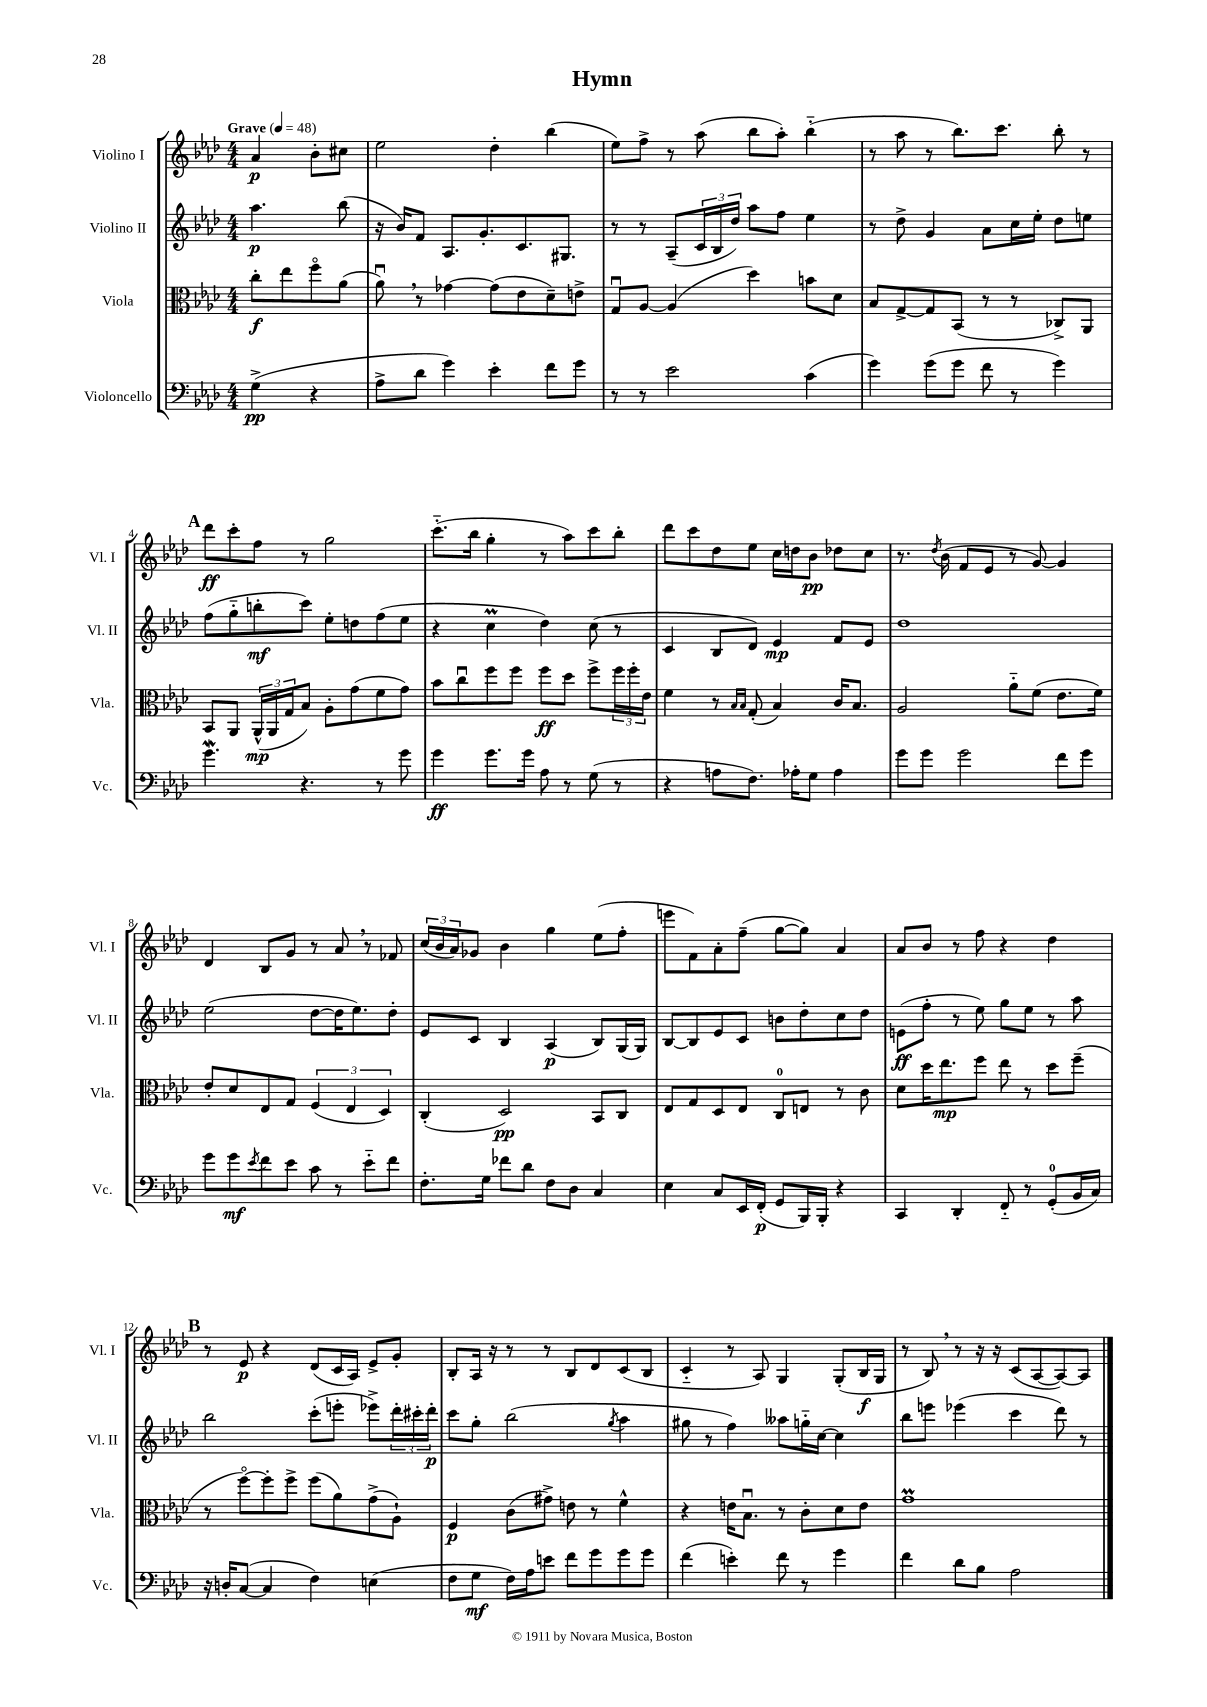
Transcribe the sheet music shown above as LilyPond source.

\header { title = "Hymn" }
<<
\new StaffGroup <<
\new Staff = "s0" \with { instrumentName = "Violino I" shortInstrumentName = "Vl. I" } {
    \clef treble \key aes \major \numericTimeSignature \time 4/4 \partial 2 \tempo "Grave" 4 = 48
    aes'4\p bes'8-. cis''8 |
    ees''2 des''4-. bes''4( |
    ees''8) f''8-> r8 aes''8( bes''8 aes''8-.) bes''4-_( |
    r8 aes''8 r8 bes''8.) c'''8. bes''8-. r8 |
    \mark \markup { \bold "A" } des'''8\ff c'''8-. f''8 r8 g''2 |
    c'''8.-_( bes''16 g''4-. r8 aes''8) c'''8 bes''8-. |
    des'''8 c'''8 des''8 ees''8 c''16 d''16 bes'8\pp des''8 c''8 |
    r8. \acciaccatura { des''8 } bes'16( f'8 ees'8 r8 g'8~) g'4 |
    des'4 bes8 g'8 r8 aes'8 \breathe r8 fes'8 |
    \tuplet 3/2 { c''16( bes'16 aes'16) } ges'8 bes'4 g''4 ees''8( f''8-. |
    e'''8 f'8) aes'8-. f''8--( g''8~ g''8) aes'4 |
    aes'8 bes'8 r8 f''8 r4 des''4 |
    \mark \markup { \bold "B" } r8 ees'8\p r4 des'8( c'16 aes16) ees'8-> g'8-. |
    bes8-. aes16 r16 r8 r8 bes8 des'8 c'8( bes8 |
    c'4-_ r8 aes8) g4 g8-.( bes16\f g16 |
    r8 bes8) \breathe r8 r16 r16 c'8( aes8~ aes8~) aes8 \bar "|." |
}
\new Staff = "s1" \with { instrumentName = "Violino II" shortInstrumentName = "Vl. II" } {
    \clef treble \key aes \major \numericTimeSignature \time 4/4 \partial 2
    aes''4.\p bes''8( |
    r16 bes'16) f'8 aes8. g'8.-. c'8. gis8. |
    r8 r8 aes8--( \tuplet 3/2 { c'16 bes16 des''16) } aes''8 f''8 ees''4 |
    r8 des''8-> g'4 aes'8 c''16 ees''16-. des''8 e''8 |
    \mark \markup { \bold "A" } f''8( g''8-_ b''8-.\mf c'''8) ees''8-. d''8 f''8( ees''8 |
    r4 c''4\prall des''4) c''8( r8 |
    c'4 bes8 des'8) ees'4\mp f'8 ees'8 |
    des''1 |
    ees''2( des''8~ des''16 ees''8.) des''8-. |
    ees'8 c'8 bes4 aes4\p( bes8) g16( g16) |
    bes8~ bes8 ees'8 c'8 b'8 des''8-. c''8 des''8 |
    e'8\ff( f''8-. r8 ees''8) g''8 ees''8 r8 aes''8 |
    \mark \markup { \bold "B" } bes''2 c'''8-.( e'''8-. ees'''8->) \tuplet 3/2 { des'''16-. cis'''16-. des'''16-.\p } |
    c'''8 g''8-. bes''2( \acciaccatura { g''8 } aes''4 |
    gis''8 r8 f''4) aeses''8 g''16-_ c''16~ c''4 |
    bes''8 e'''8 ees'''4( c'''4 des'''8) r8 \bar "|." |
}
\new Staff = "s2" \with { instrumentName = "Viola" shortInstrumentName = "Vla." } {
    \clef alto \key aes \major \numericTimeSignature \time 4/4 \partial 2
    c''8-.\f ees''8 f''8\flageolet aes'8( |
    aes'8\downbow) \breathe r8 ges'4~ ges'8( ees'8 des'8--) e'8-> |
    g8\downbow aes8~ aes4( des''4) b'8 des'8 |
    bes8 g8~-> g8 bes,8( r8 r8 ces8->) aes,8 |
    \mark \markup { \bold "A" } bes,8 aes,8 \tuplet 3/2 { aes,16-^\mp( aes,16 g16 } bes8) aes8-. g'8( f'8 g'8) |
    bes'8 c''8\downbow f''8 f''8 f''8\ff des''8 f''8-> \tuplet 3/2 { f''16 f''16-. ees'16 } |
    f'4 r8 \grace { bes16 bes16 } g8-.( bes4) c'16 bes8. |
    aes2 aes'8-_ f'8( ees'8. f'16) |
    ees'8-. des'8 ees8 g8 \tuplet 3/2 { f4( ees4 des4) } |
    c4-.( des2\pp) bes,8 c8 |
    ees8 g8 des8 ees8 c8-0 e8 r8 c'8 |
    des'8 des''16 ees''8.\mp f''8 ees''8 r8 des''8 f''8--( |
    \mark \markup { \bold "B" } r8 f''8~\flageolet) f''8-. f''8-> f''8( aes'8) g'8->( aes8-!) |
    f4\p c'8( gis'8->) e'8 r8 f'4-^ |
    r4 e'16 bes8.\downbow r8 c'8-. des'8 e'8 |
    g'1\prall \bar "|." |
}
\new Staff = "s3" \with { instrumentName = "Violoncello" shortInstrumentName = "Vc." } {
    \clef bass \key aes \major \numericTimeSignature \time 4/4 \partial 2
    g4->\pp( r4 |
    aes8-> des'8 g'4) ees'4-. f'8 g'8 |
    r8 r8 ees'2 c'4( |
    g'4) g'8( g'8 f'8 r8 g'4) |
    \mark \markup { \bold "A" } g'4.\mordent r4. r8 g'8 |
    g'4\ff g'8. g'16 aes8 r8 g8( r8 |
    r4 a8 f8.) aes16-. g8 aes4 |
    g'8 g'8 g'2 f'8 g'8 |
    g'8 g'8\mf \acciaccatura { ees'8 } f'8 ees'8 c'8 r8 ees'8-_ f'8 |
    f8.-. g16 fes'8 des'8 f8 des8 c4 |
    ees4 c8 ees,16 f,16-.\p( g,8 bes,,16) bes,,16-. r4 |
    c,4 des,4-. f,8-_ r8 g,8-0-.( bes,16 c16) |
    \mark \markup { \bold "B" } r16 d16-. c8~( c4 f4) e4( |
    f8 g8\mf f16) aes16 e'8 f'8 g'8 g'8 g'8 |
    f'4( e'4-.) f'8 r8 g'4 |
    f'4 des'8 bes8 aes2 \bar "|." |
}
>>
>>
